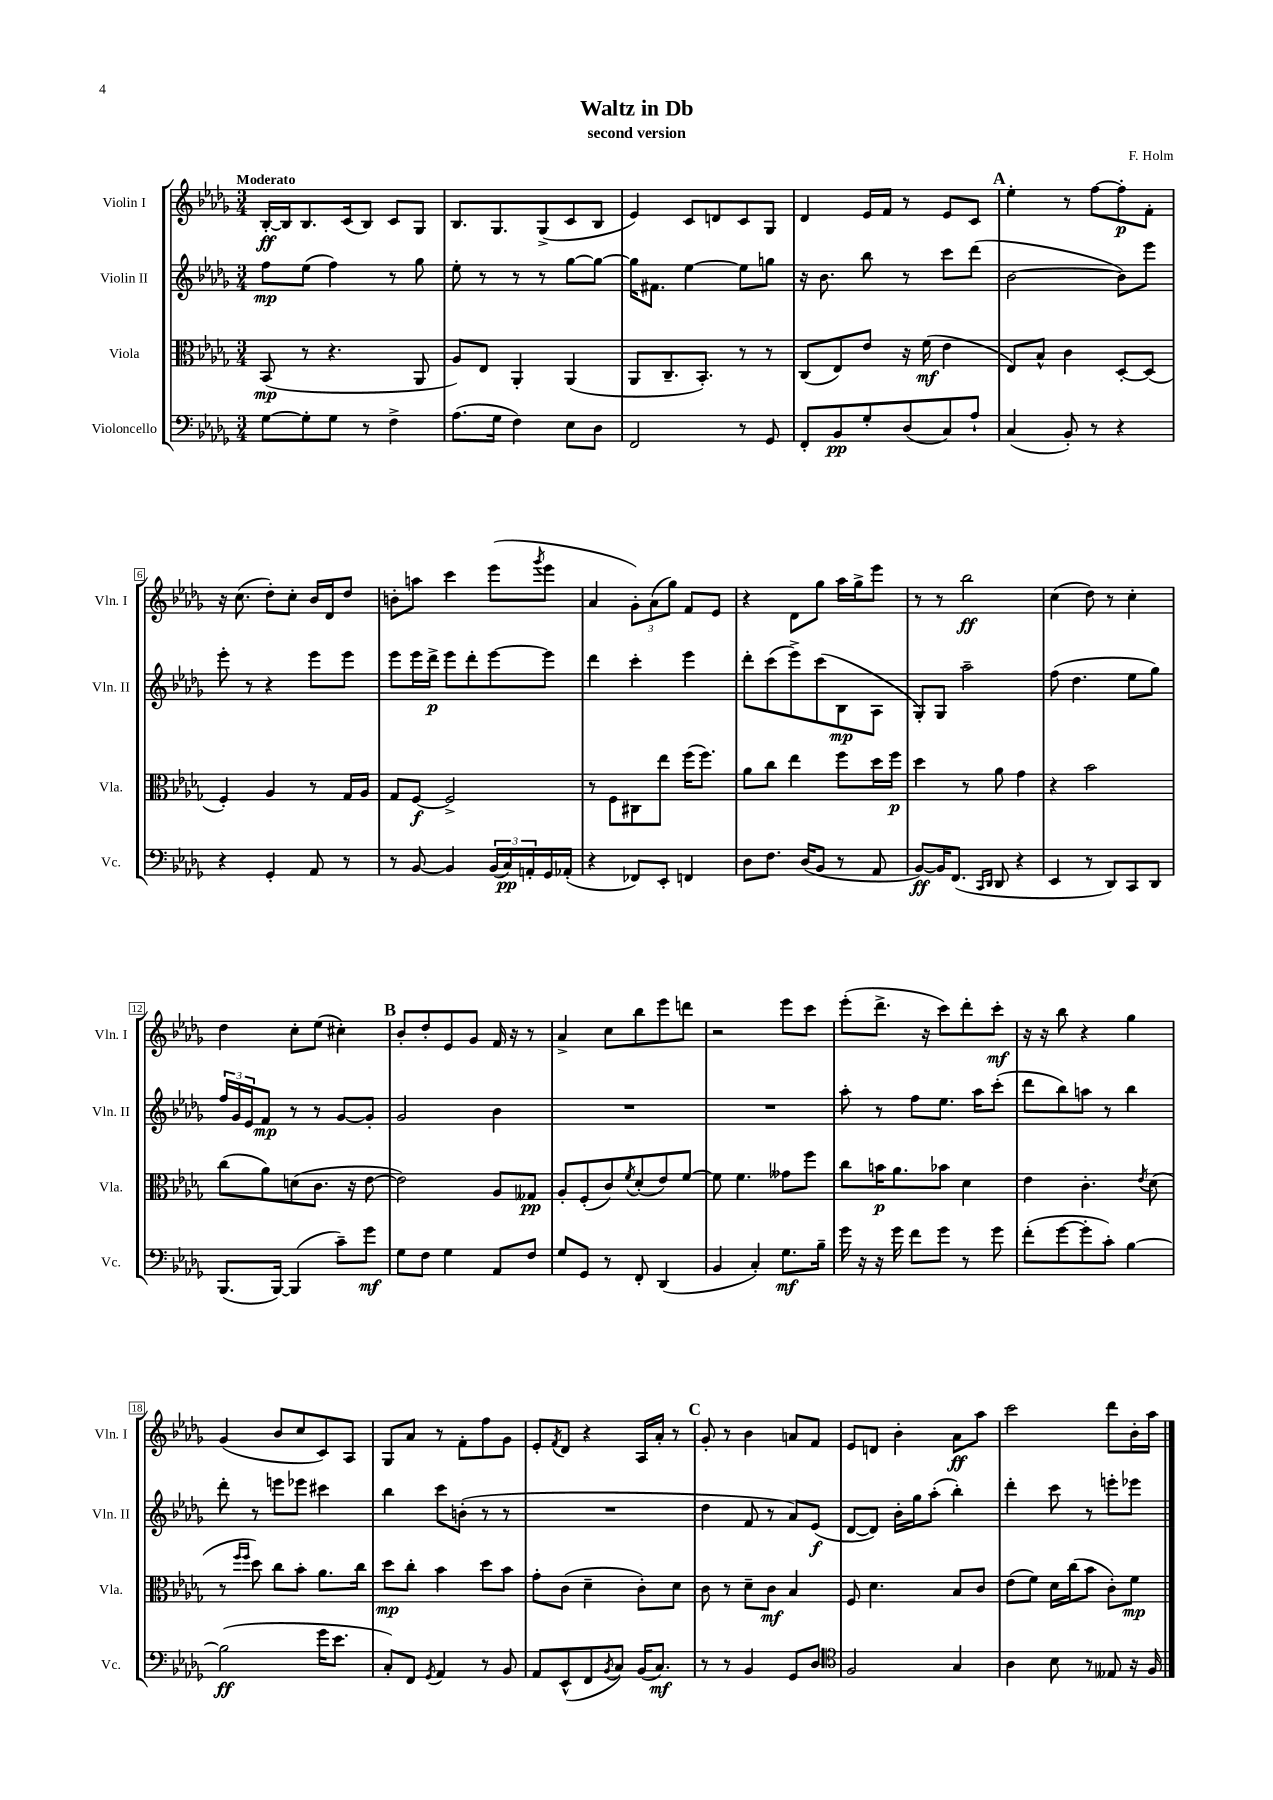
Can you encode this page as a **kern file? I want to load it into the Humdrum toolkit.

**kern	**kern	**kern	**kern
*staff4	*staff3	*staff2	*staff1
*clefF4	*clefC3	*clefG2	*clefG2
*k[b-e-a-d-g-]	*k[b-e-a-d-g-]	*k[b-e-a-d-g-]	*k[b-e-a-d-g-]
*M3/4	*M3/4	*M3/4	*M3/4
[8G-	(8BB-	8ff	[16B-'
.	.	.	16B-]
8G-']	8r	(8ee-	8.B-
8G-	4.r	4ff)	.
.	.	.	(16c
8r	.	.	8B-)
4F^	.	8r	8c
.	8AA-	8gg-	8G-
=	=	=	=
(8.A-	8A-)	8ee-'	8.B-
.	8E-	8r	.
16G-	.	.	8.G-
4F)	4AA-'	8r	.
.	.	8r	(8G-^
8E-	(4AA-	[8gg-	8c
8D-	.	8gg-_	8B-
=	=	=	=
2FF	8AA-	16gg-]	4e-)
.	.	8.f#	.
.	8.C~	.	.
.	.	[4ee-	8c
.	8.BB-')	.	.
.	.	.	8d
8r	8r	8ee-]	8c
8GG-	8r	8gg	8G-
=	=	=	=
8FF'	(8C	16r	4d-
.	.	8.b-	.
8BB-	8E-)	.	.
8G-'	8e-	8bb-	16e-
.	.	.	16f
(8D-	16r	8r	8r
.	(16f	.	.
8C)	4e-	8ccc	8e-
8A-`	.	(8ddd-	8c
=	=	=	=
(4C	8E-)	[2b-	4ee-'
.	8B-^^	.	.
8BB-')	4c	.	8r
8r	.	.	[8ff
4r	[8D-'	8b-])	8ff']
.	(8D-]	8eee-	8f'
=	=	=	=
4r	4F')	8eee-'	16r
.	.	.	(8.cc
.	.	8r	.
4GG-'	4A-	4r	8dd-')
.	.	.	8cc'
8AA-	8r	8eee-	16b-
.	.	.	16d-
8r	16G-	8eee-	8dd-
.	16A-	.	.
=	=	=	=
8r	8G-	8eee-	8b'
[8BB-	[8F	16eee-	8aa
.	.	16ddd-^	.
4BB-]	2F^]	8eee-	4ccc
.	.	8ddd-'	.
(24BB-	.	[8eee-	(8eee-
24C)	.	.	.
24AA'	.	.	.
.	.	.	8qggg-
16GG-	.	8eee-]	8eee-
(16AA-'	.	.	.
=	=	=	=
4r	8r	4ddd-	4a-
.	8F	.	.
8FF-)	8C#	4ccc'	12g-')
.	.	.	(12a-
8EE-'	8ee-	.	.
.	.	.	12gg-)
4FF	(16ff	4eee-	8f
.	8.ff)	.	.
.	.	.	8e-
=	=	=	=
8D-	8a-	8ddd-'	4r
8.F	8cc	(8ccc	.
.	4ee-	8eee-^)	8d-
(16D-	.	.	.
8BB-	.	(8ccc	8gg-
8r	8ff	8B-	16aa-
.	.	.	16gg-^
8AA-	16dd-	8A-	8eee-
.	16ff	.	.
=	=	=	=
[8BB-)	4dd-	8G-')	8r
16BB-]	.	8G-	8r
(8.FF	.	.	.
.	8r	2aa-~	2bb-
16qqCC	.	.	.
16qqDD-	.	.	.
8DD-	8a-	.	.
4r	4g-	.	.
=	=	=	=
4EE-	4r	(8ff	(4cc
.	.	4.dd-	.
8r	2b-	.	8dd-)
8DD-)	.	.	8r
8CC	.	8ee-	4cc'
8DD-	.	8gg-)	.
=	=	=	=
(8.BBB-	(8cc	24ff	4dd-
.	.	24g-	.
.	.	24e-	.
.	8a-)	8f	.
[16BBB-)	.	.	.
(4BBB-]	(8d	8r	8cc'
.	8.c	8r	(8ee-
8c~)	.	[8g-	4cc#')
.	16r	.	.
8g-	[8e-	8g-']	.
=	=	=	=
8G-	2e-])	2g-	8b-'
8F	.	.	8dd-'
4G-	.	.	8e-
.	.	.	8g-
8AA-	8A-	4b-	16f
.	.	.	16r
8F	8G--	.	8r
=	=	=	=
8G-	8A-'	2.r	4a-^
8GG-	(8F'	.	.
8r	8c)	.	8cc
.	8qf	.	.
8FF'	(8d-'	.	8bb-
(4DD-	8e-)	.	8eee-
.	[8f	.	8ddd
=	=	=	=
4BB-	8f]	2.r	2r
.	4.f	.	.
4C')	.	.	.
8.G-	8g--	.	8eee-
.	8ff	.	8ccc
16B-~	.	.	.
=	=	=	=
16g-	8cc	8aa-'	(8eee-'
16r	.	.	.
16r	16b	8r	8.ddd-^
16g-	8.a-	.	.
8f	.	8ff	.
.	.	.	16r
8g-	8b-	8.ee-	8ccc)
8r	4d-	.	8ddd-'
.	.	16aa-	.
8g-	.	(8ccc'	8ccc'
=	=	=	=
(8f'	4e-	8ddd-	16r
.	.	.	16r
[8g-	.	8bb-)	8bb-
8g-']	4.c'	8aa	4r
8c')	.	8r	.
[4B-	.	4bb-	4gg-
.	8qe-	.	.
.	(8d-	.	.
=	=	=	=
(2B-]	8r	8ddd-'	(4g-
.	16qqff	.	.
.	16qqff	.	.
.	8dd-)	8r	.
.	8cc	8eee	8b-
.	8b-'	8eee-	8cc
16g-	8.a-	4ccc#	8c)
8.e-	.	.	.
.	.	.	8A-
.	16cc	.	.
=	=	=	=
8C')	8dd-	4bb-	8G-
8FF	8cc'	.	8a-
8qGG-	.	.	.
4AA-	4b-	8ccc	8r
.	.	(8b'	8f'
8r	8dd-	8r	8ff
8BB-	8b-	8r	8g-
=	=	=	=
8AA-	8g-'	2.r	8e-'
.	.	.	8qf
(8EE-^^	(8c	.	8d-
8FF	4d-~	.	4r
8qBB-	.	.	.
8C)	.	.	.
(16BB-	8c')	.	16A-
8.C)	.	.	16a-'
.	8d-	.	8r
=	=	=	=
8r	8c	4dd-	8g-'
8r	8r	.	8r
4BB-	8d-~	8f	4b-
.	8c	8r	.
8GG-	4B-	8a-)	8a
8D-	.	(8e-	8f
=	=	=	=
*clefC4	*	*	*
2F	8F	[8d-	8e-
.	4.d-	8d-])	8d
.	.	16b-'	4b-'
.	.	16gg-	.
.	.	(8aa-'	.
4G-	8B-	4bb-')	8a-
.	8c	.	8aa-
=	=	=	=
4A-	(8e-	4ddd-'	2ccc
.	8f)	.	.
8B-	16d-	8ccc	.
.	(16cc	.	.
8r	8b-	8r	.
8E--	8c')	8eee'	8ddd-
16r	8f	8eee-	16b-'
16F	.	.	16aa-
==	==	==	==
*-	*-	*-	*-
